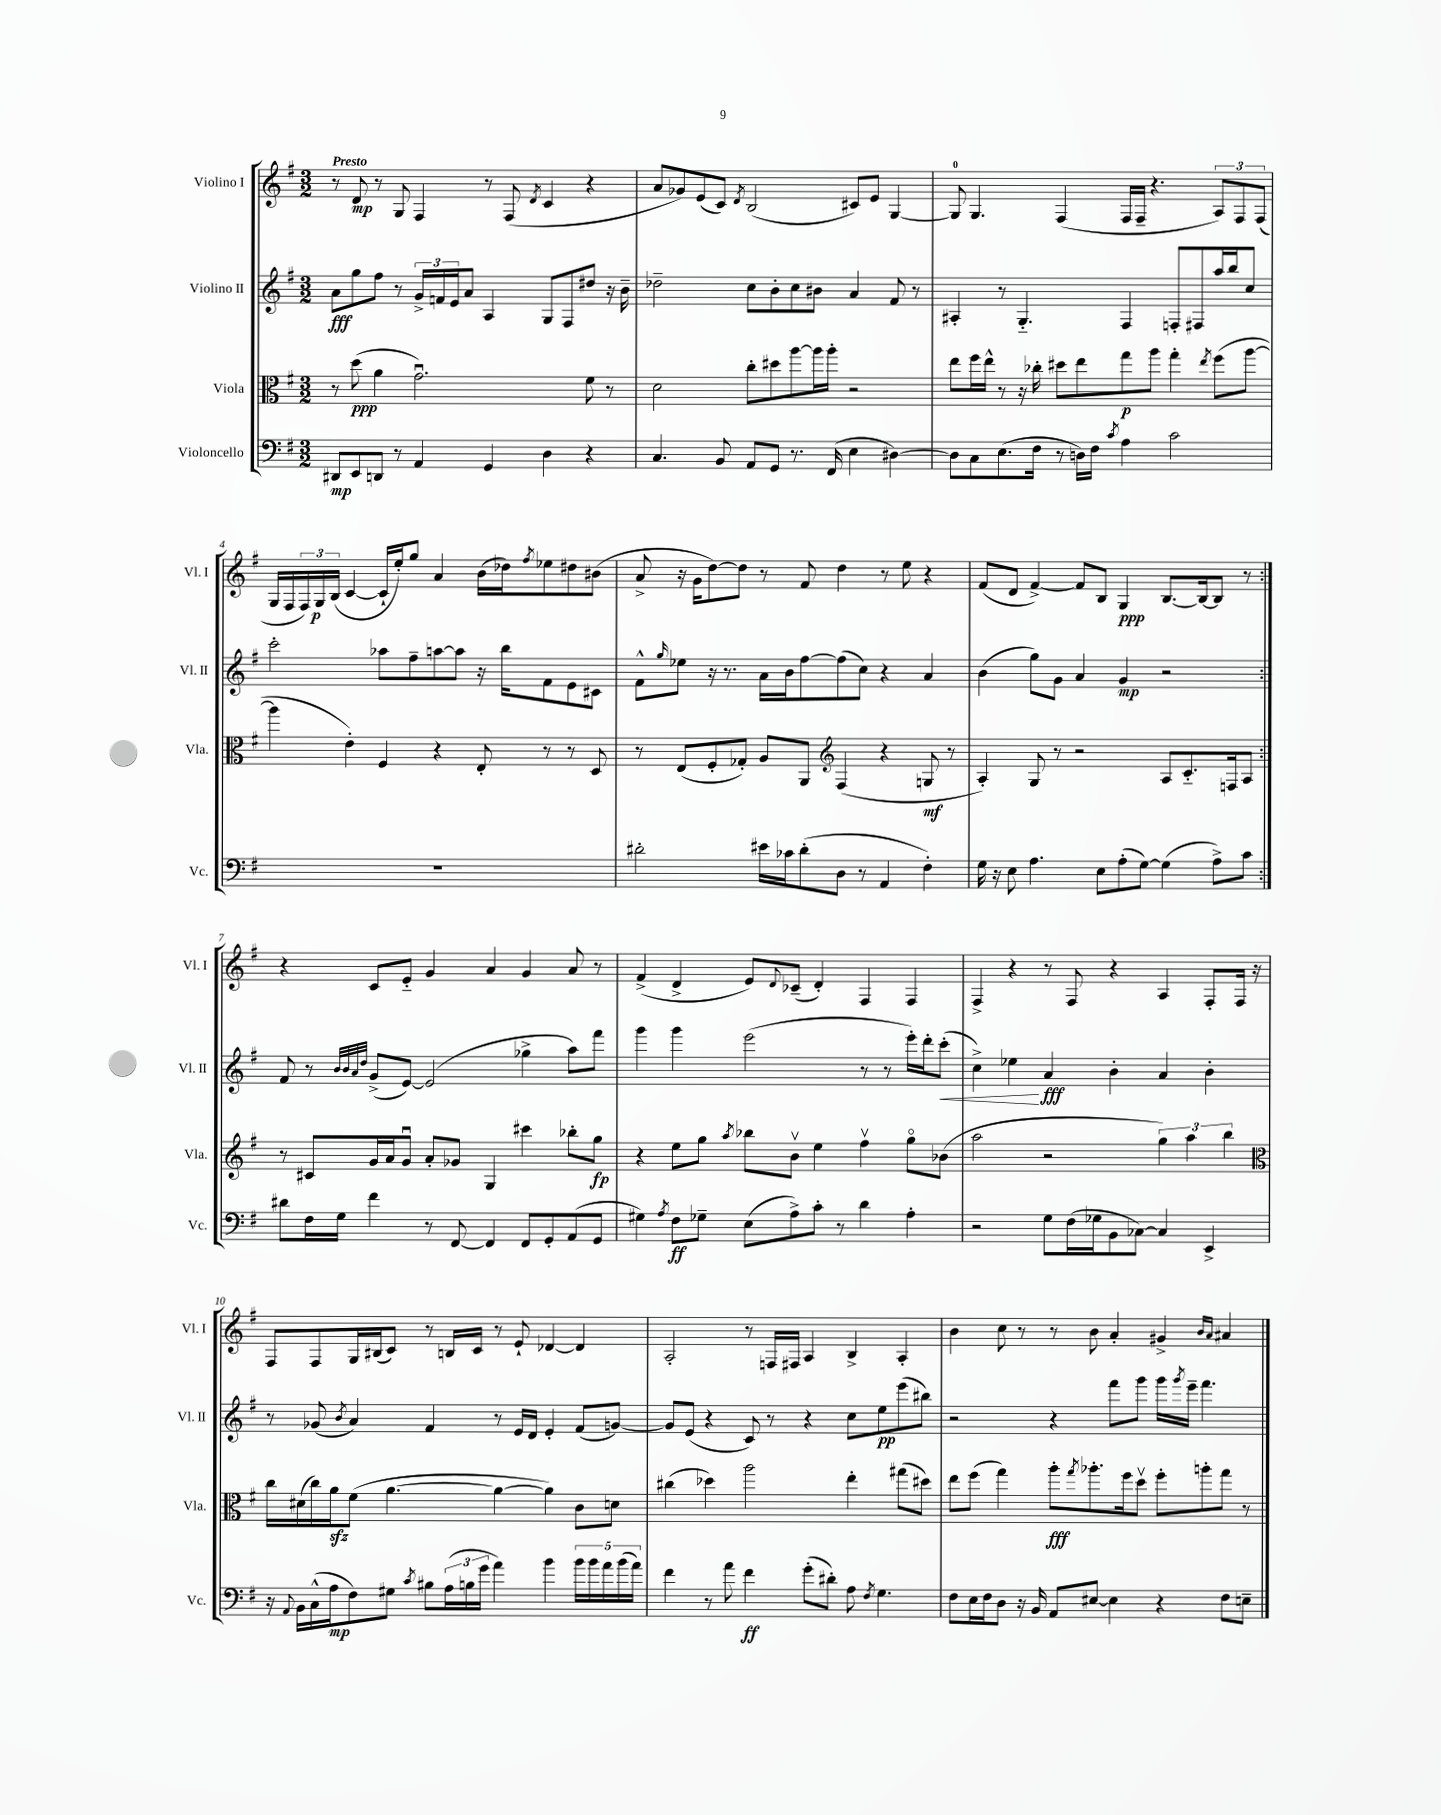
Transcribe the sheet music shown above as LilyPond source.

<<
\new StaffGroup <<
\new Staff = "s0" \with { instrumentName = "Violino I" shortInstrumentName = "Vl. I" } {
    \clef treble \key g \major \numericTimeSignature \time 3/2 \tempo "Presto"
    \repeat volta 2 { r8 d'8\mp r8 g8 fis4 r8 fis8( \acciaccatura { d'8 } c'4 r4 |
    a'8 ges'8) e'8( c'8) \acciaccatura { d'8 } b2( cis'8) e'8 g4~ |
    g8-0 g4. fis4( fis16 fis16-- r4. \tuplet 3/2 { a8) fis8 fis8( } |
    g16 fis16 \tuplet 3/2 { fis16) g16\p b16( } c'4~ c'16-! e''16-.) g''8 a'4 b'16( des''16) \acciaccatura { fis''8 } ees''8 dis''8 bis'8( |
    a'8-> r16 g'16 d''8~) d''8 r8 fis'8 d''4 r8 e''8 r4 |
    fis'8( d'8 fis'4~->) fis'8 b8 g4\ppp b8.~ b16~ b8 r8 | }
    r4 c'8 e'8-_ g'4 a'4 g'4 a'8 r8 |
    fis'4->( d'4-> e'8) \appoggiatura { d'8 } ces'8--( d'4-.) fis4 fis4 |
    fis4-> r4 r8 fis8 r4 a4 fis8-. fis16 r16 |
    fis8 fis8 g16 bis16( c'8) r8 b16 c'16 r8 e'8-! des'4~ des'4 |
    a2-. r8 f16 fis16 a4 b4-> a4-. |
    b'4 c''8 r8 r8 b'8 a'4-. gis'4-> \grace { b'16 a'16 } ais'4 \bar "|." |
}
\new Staff = "s1" \with { instrumentName = "Violino II" shortInstrumentName = "Vl. II" } {
    \clef treble \key g \major \numericTimeSignature \time 3/2
    \repeat volta 2 { a'8\fff g''8 fis''8 r8 \tuplet 3/2 { g'16-> f'16 e'16 } a'8 a4 g8 fis8 dis''8 r16 b'16-- |
    des''2-- c''8 b'8-. c''8 bis'8 a'4 fis'8 r8 |
    ais4-. r8 g4.-_ fis4 f8-. fis8 a''16 b''16 c''8 |
    c'''2-. aes''8 fis''8-- a''8~ a''8 r16 b''16 fis'8 e'8 cis'8 |
    fis'8-^ \grace { g''16 } ees''8 r16 r8. a'16 b'16 fis''8~ fis''8( c''8) r4 a'4 |
    b'4( g''8) g'8 a'4 g'4\mp r2 | }
    fis'8 r8 \grace { b'32 b'32 a'32 d''32 } g'8->( e'8~) e'2( ges''4-> a''8) fis'''8 |
    g'''4 g'''4 e'''2( r8 r8 e'''16-.) d'''16-. c'''8-.\<( |
    c''4->) ees''4\! a'4\fff b'4-. a'4 b'4-. |
    r8 ges'8( \acciaccatura { b'8 } a'4) fis'4 r8 e'16 d'16 e'4-. fis'8( g'8~) |
    g'8 e'8( r4 c'8) r8 r4 c''8 e''8\pp e'''8( bis''8) |
    r2 r4 fis'''8 g'''8 g'''16 \acciaccatura { g'''8 } e'''16-- fis'''4. \bar "|." |
}
\new Staff = "s2" \with { instrumentName = "Viola" shortInstrumentName = "Vla." } {
    \clef alto \key g \major \numericTimeSignature \time 3/2
    \repeat volta 2 { r8 d''8\ppp( a'4 g'2.\downbow) fis'8 r8 |
    d'2 c''8-. dis''8 a''8~ a''16 a''16-. r2 |
    e''8 fis''16 e''16-^ r8 r16 ces''16-. dis''8 e''8 g''8\p a''8 g''4-. \acciaccatura { e''8 } fis''8( a''8~ |
    a''4 e'4-.) fis4 r4 e8-. r8 r8 d8 |
    r8 e8( fis8-. ges8-.) a8 a,8 \clef treble fis4( r4 g8\mf r8 |
    a4-.) g8 r8 r2 a8 c'8.-_ f16 a8 | }
    r8 cis'8 g'16 a'16 g'8\downbow a'8-. ges'8 g4 cis'''4 bes''8-. g''8\fp |
    r4 e''8 g''8 \acciaccatura { a''8 } bes''8 b'8\upbow e''4 fis''4\upbow g''8\flageolet bes'8( |
    a''2 r2 \tuplet 3/2 { g''4) a''4 b''4 } |
    \clef alto c''16 dis'16( c''16) a'16\sfz fis'8( a'4.~ a'4~ a'4) c'8 d'8 |
    cis''4( des''4) a''2 e''4-. gis''8( dis''8) |
    e''8 fis''8( g''4) a''8-.\fff \acciaccatura { g''8 } aes''8.-. fis''16 d''8\upbow fis''8-. a''8-. g''8 r8 \bar "|." |
}
\new Staff = "s3" \with { instrumentName = "Violoncello" shortInstrumentName = "Vc." } {
    \clef bass \key g \major \numericTimeSignature \time 3/2
    \repeat volta 2 { dis,8\mp e,8 d,8 r8 a,4 g,4 d4 r4 |
    c4. b,8 a,8 g,8 r8. fis,16( e4 dis4~) |
    dis8 c8 e8.( fis16 r8 d16) fis16 \acciaccatura { c'8 } a4 c'2 |
    R1. |
    dis'2-. eis'16 ces'16 dis'8-.( d8 r8 a,4 fis4-.) |
    g16 r16 e8 a4. e8 a8-.( g8~) g4( a8->) c'8 | }
    dis'8 fis16 g16 fis'4 r8 fis,8~ fis,4 fis,8 g,8-. a,8( g,8 |
    gis4) \acciaccatura { a8 } fis8\ff ges8-- e8( a8->) c'8-. r8 d'4 a4-. |
    r2 g8 fis16( ges16 b,8 ces8~) ces4 e,4-> |
    r16 \appoggiatura { a,8 } b,16 c16-^( a16\mp fis8) gis8 \acciaccatura { c'8 } bis8 \tuplet 3/2 { a16( b16 g'16 } a'4) b'4 \tuplet 5/4 { b'16 b'16 a'16 b'16( a'16) } |
    fis'4 r8 a'8 fis'4\ff g'8-.( dis'8-.) a8 \acciaccatura { fis8 } g4. |
    fis8 e16 fis16 d8 r16 b,16 a,8 eis8~ eis4 r4 fis8 e8-- \bar "|." |
}
>>
>>
